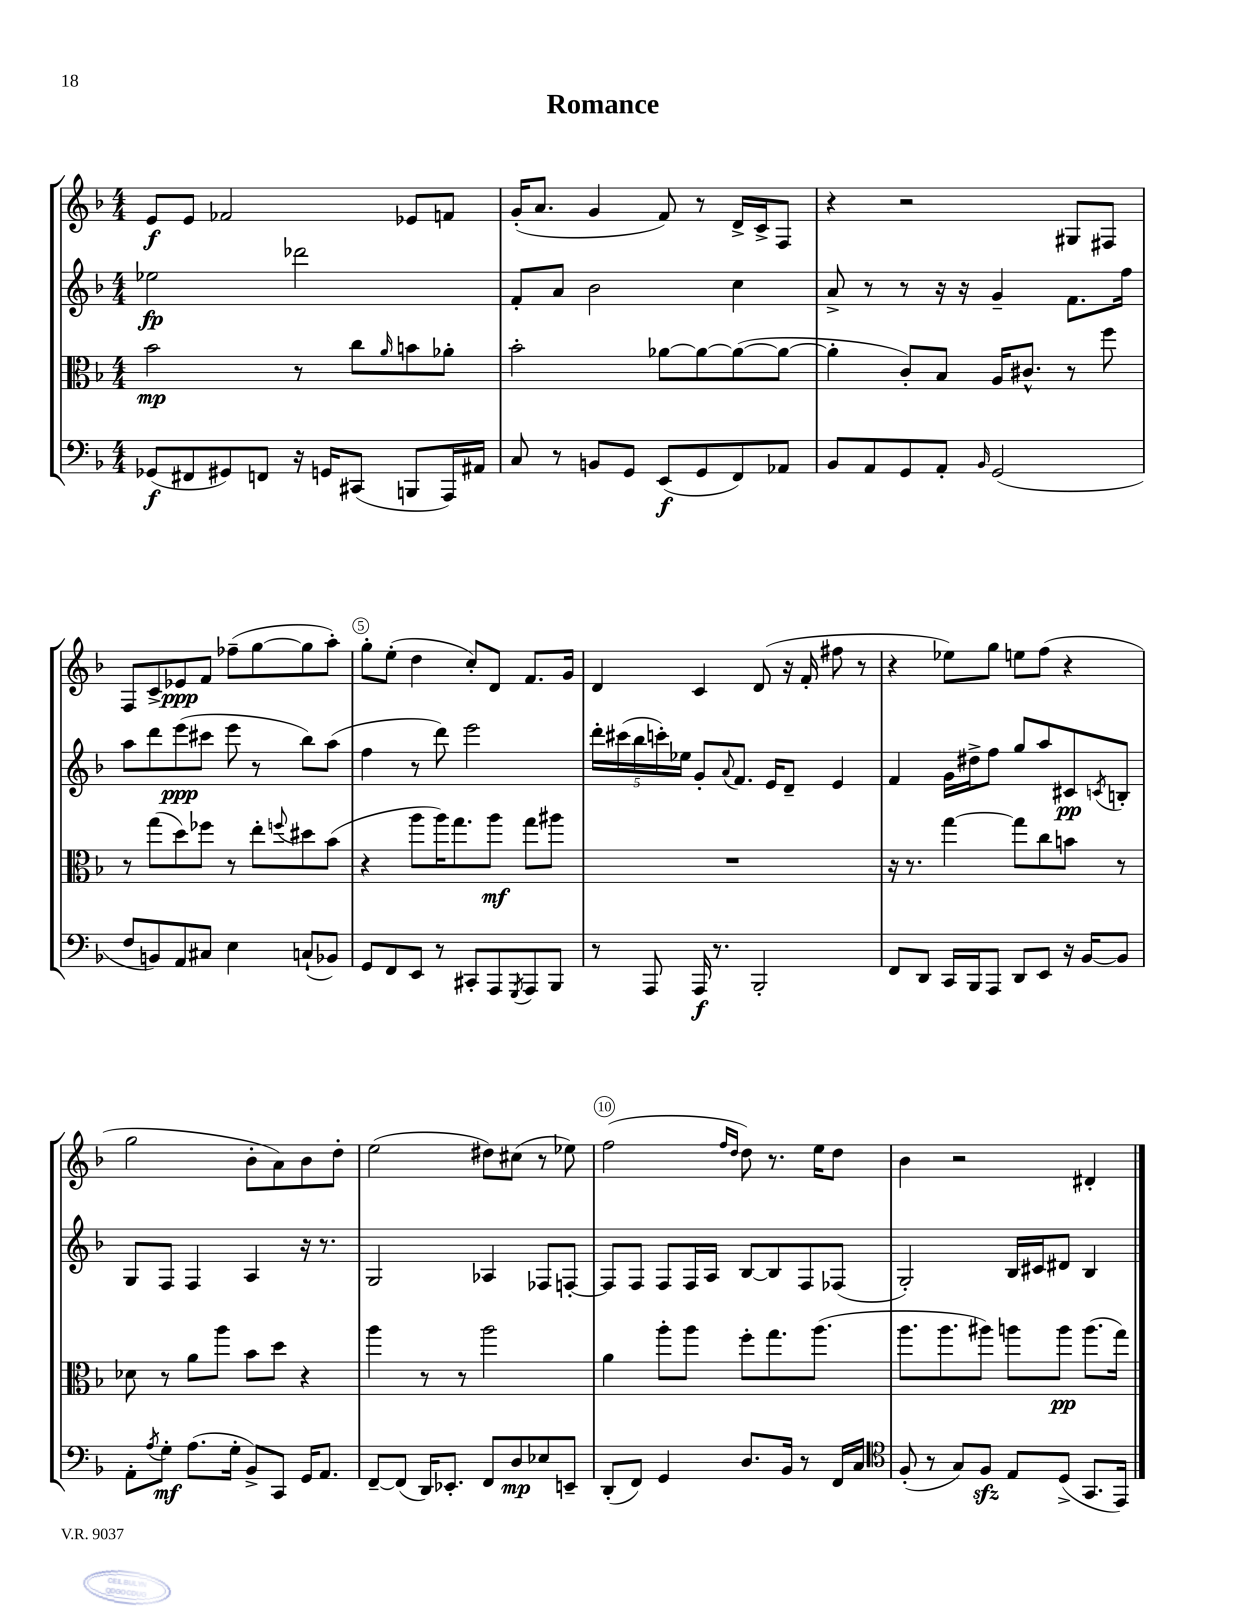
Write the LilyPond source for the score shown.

\header { title = "Romance" }
<<
\new StaffGroup <<
\new Staff = "s0" {
    \clef treble \key f \major \numericTimeSignature \time 4/4
    e'8\f e'8 fes'2 ees'8 f'8 |
    g'16-.( a'8. g'4 f'8) r8 d'16-> c'16-> f8 |
    r4 r2 gis8 fis8 |
    f8 c'8-> ees'8\ppp f'8 fes''8--( g''8~ g''8 a''8-.) |
    g''8-. e''8-.( d''4 c''8-.) d'8 f'8. g'16 |
    d'4 c'4 d'8( r16 f'16-. fis''8 r8 |
    r4 ees''8) g''8 e''8 f''8( r4 |
    g''2 bes'8-. a'8) bes'8 d''8-. |
    e''2( dis''8) cis''8( r8 ees''8) |
    f''2( \grace { f''16 d''16 } d''8) r8. e''16 d''8 |
    bes'4 r2 dis'4-. \bar "|." |
}
\new Staff = "s1" {
    \clef treble \key f \major \numericTimeSignature \time 4/4
    ees''2\fp des'''2 |
    f'8-. a'8 bes'2 c''4 |
    a'8-> r8 r8 r16 r16 g'4-- f'8. f''16 |
    a''8 d'''8 e'''8\ppp( cis'''8 e'''8 r8 bes''8) a''8( |
    f''4 r8 d'''8) e'''2 |
    \tuplet 5/4 { d'''16-. cis'''16( bes''16 c'''16-.) ees''16 } g'8-. \appoggiatura { a'8 } f'8. e'16 d'8-- e'4 |
    f'4 g'16 dis''16-> f''8 g''8 a''8 cis'8\pp \acciaccatura { c'8 } b8-. |
    g8 f8 f4 a4 r16 r8. |
    g2 aes4 fes8 f8~-. |
    f8 f8 f8 f16 a16 bes8~ bes8 f8 fes8( |
    g2-.) bes16 cis'16 dis'8 bes4 \bar "|." |
}
\new Staff = "s2" {
    \clef alto \key f \major \numericTimeSignature \time 4/4
    bes'2\mp r8 c''8 \grace { a'16 } b'8 aes'8-. |
    bes'2-. aes'8~ aes'8~ aes'8~( aes'8~ |
    aes'4-. c'8-.) bes8 a16 cis'8.-^ r8 f''8 |
    r8 g''8( d''8) fes''8 r8 e''8-. \appoggiatura { f''8 } dis''8 bes'8( |
    r4 a''8 a''16) g''8. a''8\mf g''8 ais''8 |
    R1 |
    r16 r8. g''4~ g''8 c''8 b'8 r8 |
    des'8 r8 a'8 a''8 bes'8 d''8 r4 |
    a''4 r8 r8 a''2 |
    a'4 a''8-. a''8 f''8-. g''8. a''8.( |
    a''8. a''8. ais''8) a''8 a''8\pp a''8.( g''16) \bar "|." |
}
\new Staff = "s3" {
    \clef bass \key f \major \numericTimeSignature \time 4/4
    ges,8\f( fis,8 gis,8) f,8 r16 g,16 cis,8( b,,8 a,,16) ais,16 |
    c8 r8 b,8 g,8 e,8\f( g,8 f,8) aes,8 |
    bes,8 a,8 g,8 a,8-. \grace { bes,16 } g,2( |
    f8 b,8) a,8 cis8 e4 c8-!( bes,8) |
    g,8 f,8 e,8 r8 cis,8-. a,,8 \acciaccatura { g,,8 } a,,8 bes,,8 |
    r8 a,,8 a,,16\f r8. bes,,2-. |
    f,8 d,8 c,16 bes,,16 a,,8 d,8 e,8 r16 bes,16~ bes,8 |
    a,8-. \acciaccatura { a8 } g8-.\mf a8.( g16-. bes,8->) c,8 g,16 a,8. |
    f,8~-- f,8( d,16) ees,8.-. f,8 d8\mp ees8 e,8-- |
    d,8-.( f,8) g,4 d8. bes,16 r8 f,16 c16 |
    \clef tenor f8-.( r8 g8) f8\sfz e8 d8->( g,8. e,16) \bar "|." |
}
>>
>>
\layout { \context { \Score \override BarNumber.break-visibility = ##(#f #t #t) barNumberVisibility = #(every-nth-bar-number-visible 5) \override BarNumber.stencil = #(make-stencil-circler 0.1 0.3 ly:text-interface::print) } }
